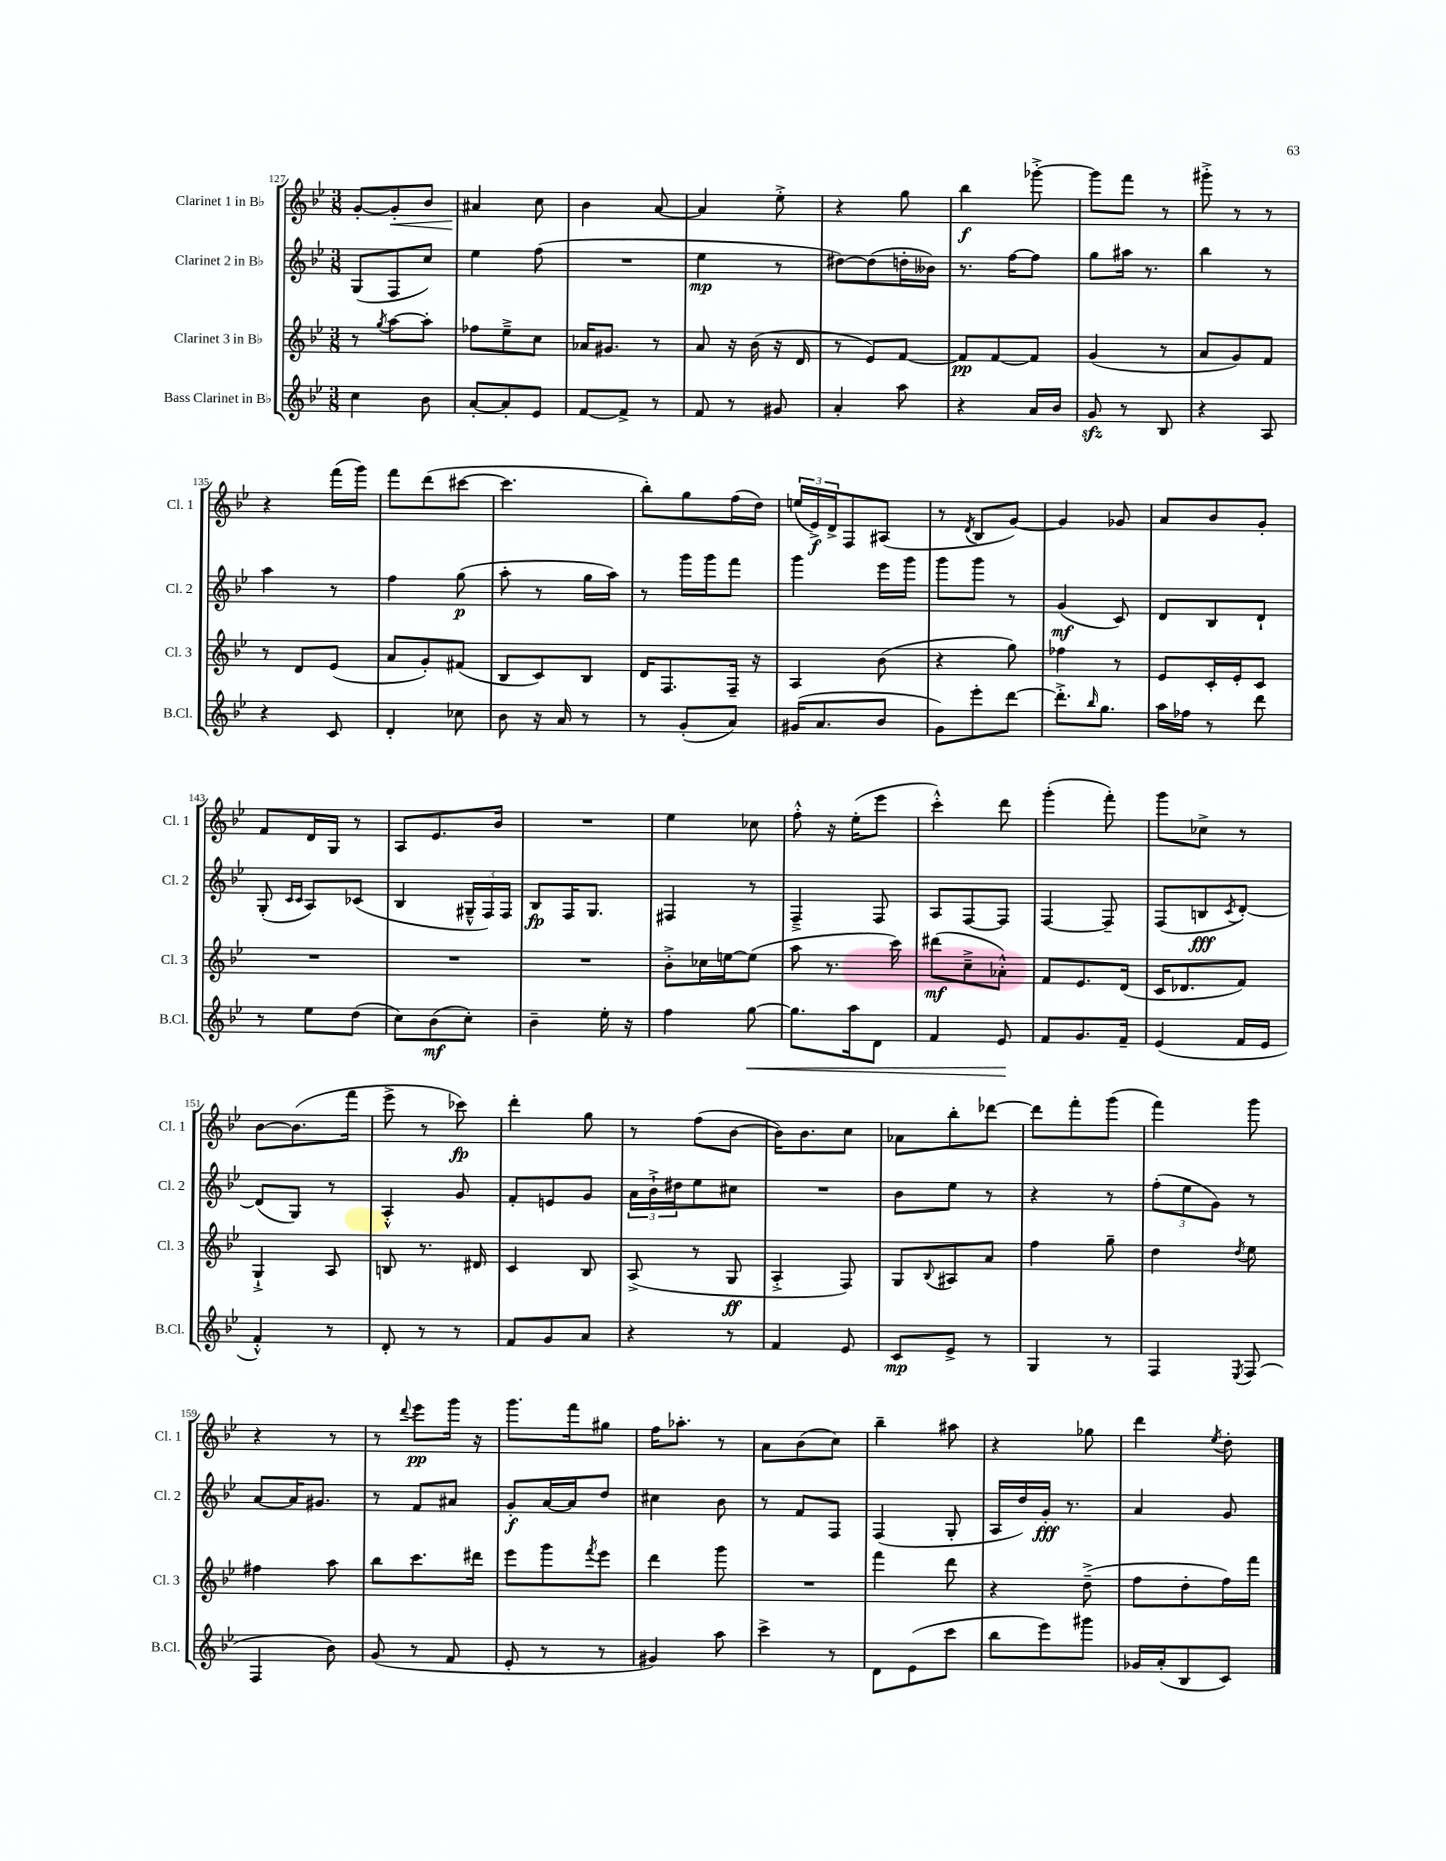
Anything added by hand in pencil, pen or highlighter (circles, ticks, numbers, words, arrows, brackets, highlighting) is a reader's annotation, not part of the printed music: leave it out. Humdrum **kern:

**kern	**kern	**kern	**kern
*staff4	*staff3	*staff2	*staff1
*clefG2	*clefG2	*clefG2	*clefG2
*k[b-e-]	*k[b-e-]	*k[b-e-]	*k[b-e-]
*M3/8	*M3/8	*M3/8	*M3/8
4cc\	8r	(8G/L	[8g'/L
.	8qgg/	.	.
.	[8aa\L	8F/	8g'/]
8b-\	8aa'\]J	8cc/J)	8b-/J
=	=	=	=
[8a'/L	8ff-\L	4ee-\	4a#/
8a'/]	8ee-~^\	.	.
8e-/J	8cc\J	(8ff\	8cc\
=	=	=	=
[8f/L	16a-/LK	4.r	4b-\
.	8.g#/J	.	.
8f^/]J	.	.	.
8r	8r	.	[8a/
=	=	=	=
8f/	8a/	4ee-\	4a/]
8r	16r	.	.
.	(16b-\	.	.
8g#/	16r	8r	8ee-'^\
.	16d/	.	.
=	=	=	=
4a'/	8r	[8dd#\L)	4r
.	8e-/L)	(8dd#\]	.
8aa\	[8f/J	16dd'\L	8gg\
.	.	16b--\JJ)	.
=	=	=	=
4r	8f/]L	8.r	4bb-\
.	[8f/	.	.
.	.	[16ff\LK	.
16a/LL	8f/]J	8ff\]J	[8ggg-'^\
16b-/JJ	.	.	.
=	=	=	=
8g/	(4g/	8gg\L	8ggg-\]L
8r	.	16aa#\Jk	8fff\J
.	.	8.r	.
8B-/	8r	.	8r
=	=	=	=
4r	8a/L	4bb-\	8ggg#'^\
.	8g/)	.	8r
8A/	8f/J	8r	8r
=	=	=	=
4r	8r	4aa\	4r
.	8d/L	.	.
8c/	(8e-/J	8r	(16fff\LL
.	.	.	16ggg\JJ)
=	=	=	=
4d'/	8a/L	4ff\	8fff\L
.	8g'/)	.	(8ddd\
8cc-\	(8f#/J	(8gg\	[8ccc#\J
=	=	=	=
8b-\	8B-/L	8aa'\	4.ccc#\]
16r	8c/)	8r	.
16a/	.	.	.
8r	8B-/J	16gg\LL	.
.	.	16aa\JJ)	.
=	=	=	=
8r	16d/LK	8r	8bb-'\L)
.	8.F/	.	.
(8g'/L	.	16ggg\LL	8gg\
.	.	16ggg\J	.
8a/J)	16F~/Jk	8fff\J	(16ff\L
.	16r	.	16dd\JJ)
=	=	=	=
(16g#/LK	4A/	4ggg\	(24ee/LL
.	.	.	24e-^/)
8.a/	.	.	.
.	.	.	24d^/J
.	.	.	8F/
8b-/J	(8b-\	16eee-\LL	(8A#/J
.	.	16ggg\JJ	.
=	=	=	=
8g\L)	4r	8ggg\L	8r
.	.	.	8qd/
8eee-'\	.	8ggg\J	8B-/L
[8ddd\J	8gg\)	8r	[8g/J)
=	=	=	=
8.ddd'^\]L	4ff-\	(4g/	4g/]
16qqbb-/	.	.	.
8.gg\J	.	.	.
.	8r	8c/)	8g-/
=	=	=	=
16aa\LL	8e-/L	8d/L	8a/L
16ff-\JJ	.	.	.
8r	16c'/L	8B-/	8b-/
.	16e-'/J	.	.
8ddd\	8c/J	8d`/J	8g'/J
=	=	=	=
8r	4.r	(8G'/	8f/L
.	.	16qqc/LL	.
.	.	16qqc/JJ	.
8ee-\L	.	8A/L)	16d/L
.	.	.	16G/JJ
(8dd\J	.	(8c-/J	8r
=	=	=	=
8cc\L)	4.r	4B-/	8A/L
(8b-\	.	.	8.e-/
8cc'\J)	.	24G#~^^/LL	.
.	.	24F/)	.
.	.	.	16b-/Jk
.	.	24F/JJ	.
=	=	=	=
4b-~\	4.r	8B-/L	4.r
.	.	16F/K	.
.	.	8.G/J	.
16ee-'\	.	.	.
16r	.	.	.
=	=	=	=
4ff\	8b-'^\L	4F#/	4ee-\
.	16cc-\L	.	.
.	[16ee\J	.	.
[8gg\	(8ee\]J	8r	8cc-\
=	=	=	=
8.gg\]L	8aa\	4F~^/	8ff'^^\
.	8.r	.	16r
16aa\k	.	.	(16ee-'\LK
8d\J	.	8F/	8eee-\J
.	16ccc\)	.	.
=	=	=	=
4f/	(8ddd#\L	8A/L	4ccc'^^\)
.	8cc~^\	[8F/	.
8e-/	8a-'^^\J)	8F/]J	8ddd\
=	=	=	=
8f/L	8f/L	[4F/	(4ggg'\
8.g/	8.e-/	.	.
.	.	8F~/]	8fff'\)
16f~/Jk	(16d/Jk	.	.
=	=	=	=
(4e-/	16c/LK	(8F/L	8ggg\L
.	8.d-/	.	.
.	.	8B/	8cc-^\J
.	.	8qc/	.
16f/LL	8f/J)	[8d'/J)	8r
16e-/JJ	.	.	.
=	=	=	=
4f'^^/)	4G`^/	(8d/]L	[8b-\L
.	.	8G/J)	(8.b-\]
8r	8A/	8r	.
.	.	.	16fff\Jk
=	=	=	=
8d'/	8B/	4A'^^/	8eee-^\
8r	8.r	.	8r
8r	.	8g/	8ccc-\)
.	16d#/	.	.
=	=	=	=
8f/L	4c/	8f'/L	4ddd'\
8g/	.	8e/	.
8a/J	8B-/	8g/J	8gg\
=	=	=	=
4r	(8A^/	24a\LL	8r
.	.	24b-`^\	.
.	.	24dd#\J	.
.	8r	8ee-\	(8ff\L
8r	8G/	8cc#\J	[8b-\J
=	=	=	=
4f/	4A'^/	4.r	16b-\]LK)
.	.	.	8.b-\
8e-/	8F/)	.	8cc\J
=	=	=	=
8c/L	8G/L	8b-\L	8a-\L
.	8qqB-/	.	.
8e-^/J	8A#/	8ee-\J	8bb-'\
8r	8a/J	8r	[8ddd-\J
=	=	=	=
4G/	4ff\	4r	8ddd-\]L
.	.	.	8fff'\
8r	8gg~\	8r	(8ggg\J
=	=	=	=
4F/	4dd\	(12ff'\L	4fff\)
.	.	12ee-\	.
.	.	12g\J)	.
8qE-/	8qdd/	.	.
(8F/	8ee-\	8r	8ggg\
=	=	=	=
4F/	4ff#\	[8a/L	4r
.	.	16a/]K	.
.	.	8.g#/J	.
8b-\)	8aa\	.	8r
=	=	=	=
(8g/	8bb-\L	8r	8r
.	.	.	8qqddd/
8r	8.ccc\	8f/L	8eee-\L
8f/	.	8a#/J	16ggg\Jk
.	16ddd#\Jk	.	16r
=	=	=	=
8e-'/	8eee-\L	8g'/L	8.ggg\L
8r	8ggg\	[16a/L	.
.	.	16a/]J	16fff\k
.	8qfff/	.	.
8r	8eee-\J	8dd/J	8gg#\J
=	=	=	=
4g#/)	4ddd\	4cc#\	16ff\LK
.	.	.	8.aa-'\J
8aa\	8ggg\	8b-\	8r
=	=	=	=
4ccc^\	4.r	8r	8a\L
.	.	8f/L	(8b-\
8r	.	8F/J	8cc\J)
=	=	=	=
8d\L	4fff\	(4F/	4bb-~\
(8e-\	.	.	.
8ccc\J	8ddd\	8G'/	8aa#\
=	=	=	=
8bb-\L	4r	16A/LL	4r
.	.	16dd/)	.
8eee-\)	.	16g'/JJ	.
.	.	8.r	.
8ggg#\J	(8dd~^\	.	8gg-\
=	=	=	=
16g-/LL	8ff\L	4a/	4ddd\
(16a'/J	.	.	.
8B-/	8dd'\	.	.
.	.	.	8qee-/
8c/J)	16ff\L)	8g/	8dd'\
.	16fff\JJ	.	.
==	==	==	==
*-	*-	*-	*-
